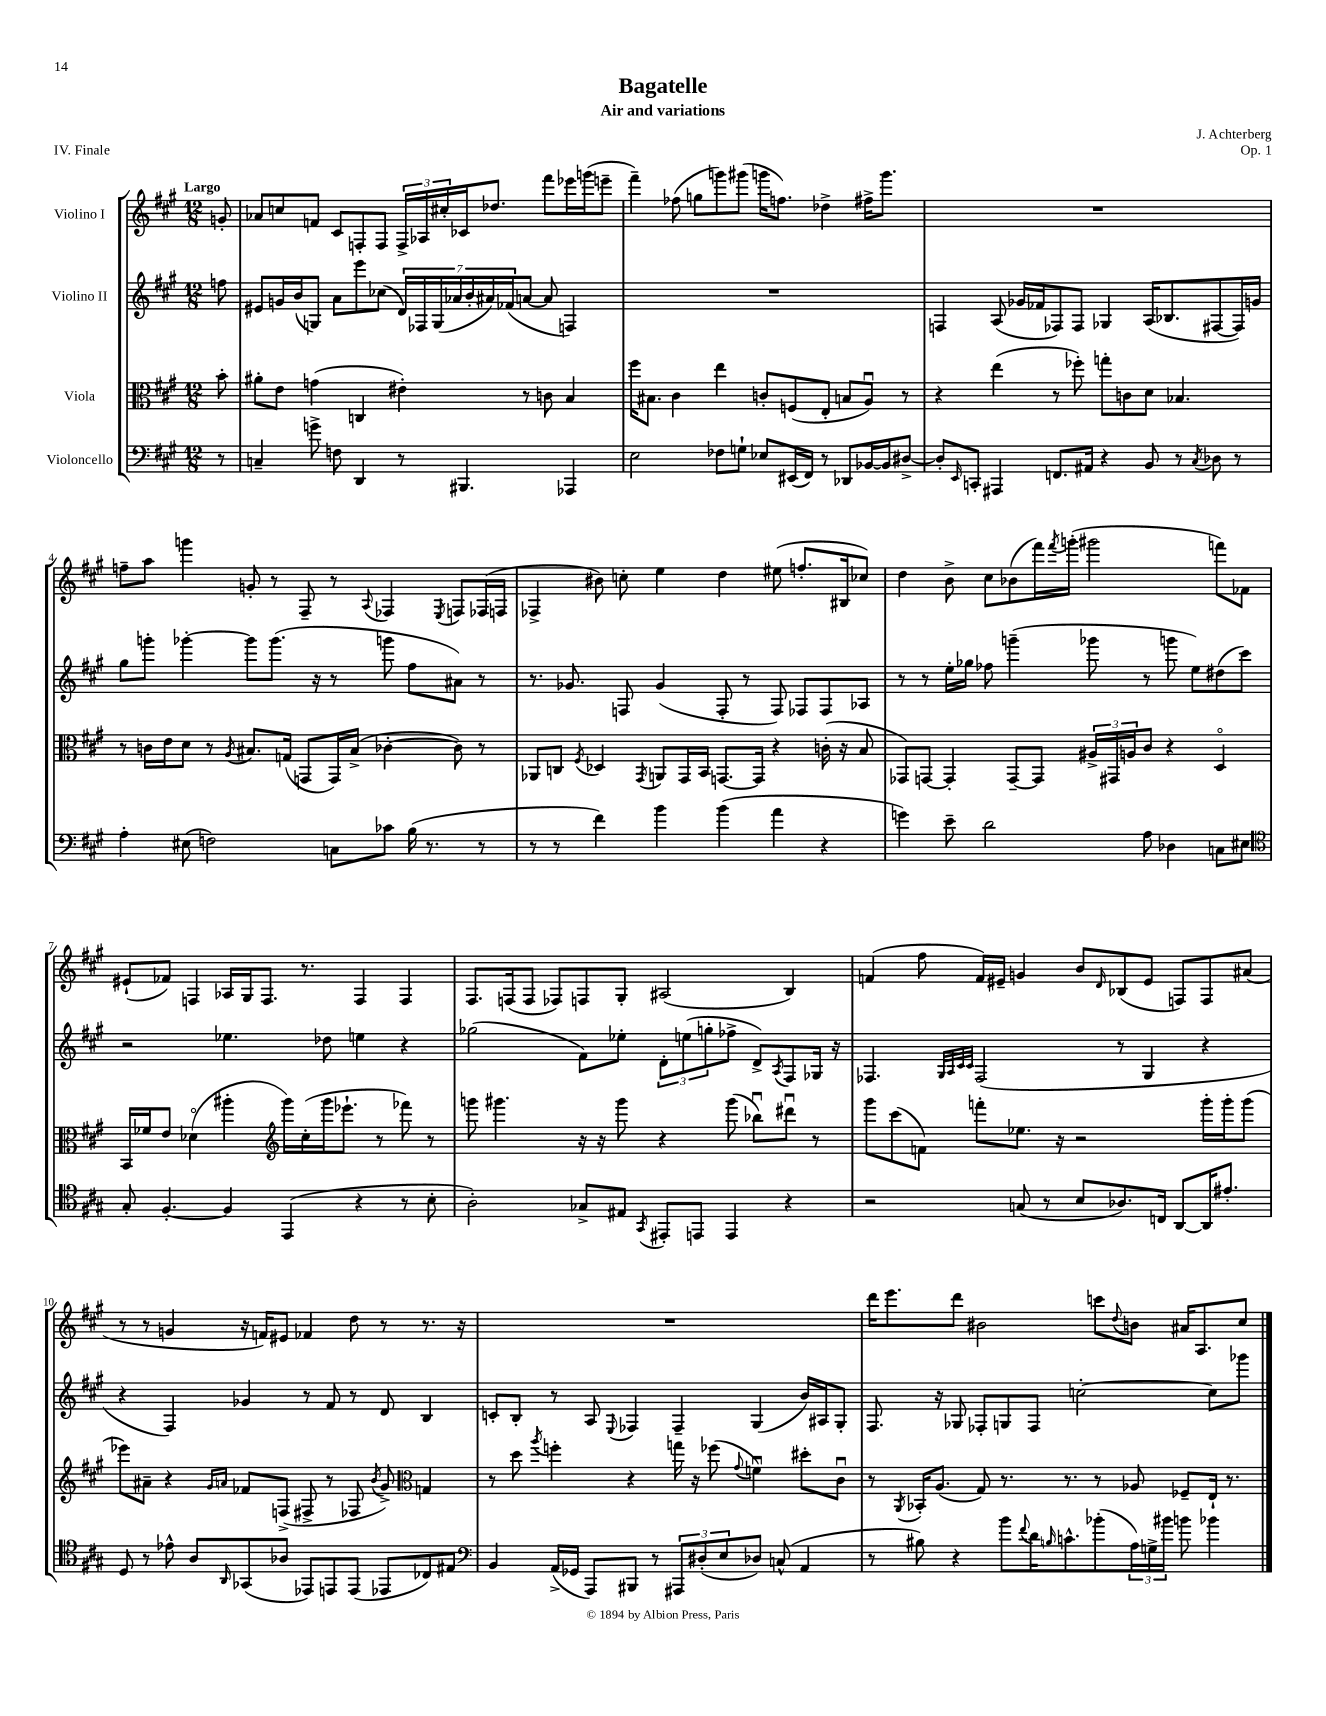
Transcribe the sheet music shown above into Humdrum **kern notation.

**kern	**kern	**kern	**kern
*staff4	*staff3	*staff2	*staff1
*clefF4	*clefC3	*clefG2	*clefG2
*k[f#c#g#]	*k[f#c#g#]	*k[f#c#g#]	*k[f#c#g#]
*M12/8	*M12/8	*M12/8	*M12/8
8r	8b'	8ff	8g'
=	=	=	=
4C~	8a#'	8e#	8a-
.	8e	16g	8cc
.	.	(16b	.
8g^	(4g	8G)	8f
8F	.	8a	8c#
4DD	4C	8eee	8F'
.	.	(8cc-	8F
8r	4e#')	28d)	24F^
.	.	28F-	.
.	.	.	24A-
.	.	(28G	.
.	.	.	24cc#'
.	.	28a-	.
4.BBB#	.	.	16c-
.	.	28b'	.
.	.	28a#)	.
.	.	.	8.dd-
.	.	(28f-	.
.	8r	[8a	.
.	8c	8a]	8fff#
4AAA-	4B	4F)	16eee-
.	.	.	(16ggg
.	.	.	8eee~
=	=	=	=
2E	16ff#	1.r	4fff#~)
.	8.B#	.	.
.	4c#	.	(8ff-
.	.	.	8gg
8F-	4ee	.	8ggg)
8G`	.	.	(8ggg#
8E-	8c'	.	16ggg
.	.	.	8.ff)
(16EE#	(8F	.	.
16FF#)	.	.	.
8r	8E'	.	4dd-^
8DD-	8B	.	.
[16BB-	8Au)	.	16ff#^
16BB-]	.	.	8.ggg
[8D#^	8r	.	.
=	=	=	=
8D#']	4r	4F	1.r
16qqEE	.	.	.
8CC'	.	.	.
4AAA#	(4ee	(8A	.
.	.	16g-	.
.	.	16f-	.
8.FF	8r	8F-)	.
.	8ff-')	8F-	.
16AA#	.	.	.
4r	8gg'	4G-	.
.	8c	.	.
8BB	8d	(16A	.
.	.	8.B-	.
8r	4.B-	.	.
8qC#	.	.	.
8D-	.	[8F#	.
8r	.	16F#])	.
.	.	16g	.
=	=	=	=
4A'	8r	8gg#	8ff~
.	16c	8ggg'	8aa
.	16e	.	.
(8E#	8d	[4ggg-'	4ggg
2F)	8r	.	.
.	8qA	.	.
.	8.B#	8ggg-]	8g'
.	.	(8.ggg-	8r
.	(16G	.	.
.	8GG	.	8F#~
.	.	16r	.
8C	16GG)	8r	8r
.	(16B#^	.	.
.	.	.	8qqA
8c-	[4c-'	8ggg	4F-
(16B	.	8ff#	.
8.r	.	.	.
.	.	.	8qE
.	8c-])	8a#)	8F
8r	8r	8r	(16F-
.	.	.	16F
=	=	=	=
8r	8AA-	8.r	4F-^
8r	8C	.	.
.	.	8.g-	.
.	8qF#	.	.
4f#)	4D-	.	8b#)
.	.	8F	8cc'
.	8qGG#	.	.
4b	8AA	(4g-	4ee
.	16GG#	.	.
.	16BB	.	.
(4b	[8.GG	8F'	4dd
.	.	8r	.
.	16GG]	.	.
4a	4r	8F)	(8ee#
.	.	8F-	8.ff'
4r	(16c'	8F-	.
.	16r	.	16B#
.	8B	8A-	8cc-)
=	=	=	=
4g)	8GG-)	8r	4dd
.	[8GG	8r	.
8e~	4GG']	16ee'	8b^
.	.	16gg-	.
2d	.	8ff-	8cc#
.	[8GG~	(4ggg~	(8b-
.	8GG]	.	16fff#)
.	.	.	8qfff#
.	.	.	(16ggg'
.	24A#^	8ggg-	2ggg#
.	24GG#	.	.
.	24A	.	.
8A	8c#	8r	.
4D-	4r	8ggg	.
.	.	8ee)	.
8C	4Do	(8dd#	8fff)
8E#	.	8ccc#)	8f-
=	=	=	=
*clefC4	*	*	*
8G#'	16BB	2r	(8e#`
.	16f-	.	.
[4.F#'	8e	.	8f-)
.	(4d-o	.	4F
4F#]	4aa#'	4.ee-	16A-
.	.	.	16G#
.	.	.	8.F
*	*clefG2	*	*
(4EE	16ggg#)	.	.
.	(16cc#'	.	8.r
.	16ggg#	8dd-	.
.	8.eee-`	.	.
4r	.	4ee	4F
.	8r	.	.
8r	8fff-)	4r	4F
8B'	8r	.	.
=	=	=	=
2A')	8ggg	(2gg-	8.F#
.	4.ggg#	.	.
.	.	.	(16F
.	.	.	8F
.	.	.	8F-)
8G-^	16r	8f#)	8F
.	16r	.	.
8E#	8ggg#	8ee-'	8G#'
8qGG#	.	.	.
8EE#'	4r	12d'	(2A#
.	.	(12ee	.
8EE	.	.	.
.	.	12gg'	.
4EE	(8ggg#	8ff-^	.
.	8bb-u)	8d^)	.
.	.	8qA	.
4r	8ddd#u	8F#	4B)
.	8r	16G-	.
.	.	16r	.
=	=	=	=
2r	8ggg#	4.F-	(4f
.	(8ccc#	.	.
.	8f)	.	8ff#
.	.	32qqG#	.
.	.	32qqA	.
.	.	32qqc#	.
.	.	32qqc#	.
.	8fff'	(2F-	16f)
.	.	.	16e#~
(8G	8.ee-	.	4g
8r	.	.	.
.	16r	.	.
8B	2r	.	8b
.	.	.	16qqd
8.A-)	.	8r	(8B-
.	.	4G#	8e#
16C	.	.	.
[8AA	.	.	8F)
16AA]	16ggg#'	4r	8F
8.e#'	16ggg#'	.	.
.	(8ggg#	.	(8a#
=	=	=	=
8D	8eee-)	4r	8r
8r	8a#~	.	8r
8e-^^	4r	4F#)	4g
8A	.	.	.
.	16qqg#	.	.
16qqAA	16qqa	.	.
(8GG-	8f-	4g-	16r
.	.	.	16f)
8A-	(8F^	.	8e#
8EE-)	8F#^	8r	4f-
8EE	8r	8f#	.
(8EE	8F-	8r	8dd
.	8qb	.	.
8EE-	8g#^)	8d	8r
*	*clefC3	*	*
8C-)	4G	4B	8.r
8E#	.	.	.
.	.	.	16r
=	=	=	=
*clefF4	*	*	*
4BB	8r	8c'	1.r
.	8dd	8B'	.
.	8qaa	.	.
(16AA^	4ff'	8r	.
16GG-	.	.	.
8AAA)	.	8A	.
.	.	8qqE	.
8BBB#	4r	4F-	.
8r	.	.	.
12AAA#	16gg	4F-~	.
.	16r	.	.
(12D#'	.	.	.
.	(8ff-	.	.
12E	.	.	.
.	8qqg#	.	.
8D-)	4fu)	(4G#	.
(8C^^	.	.	.
4AA	8dd#'	16b)	.
.	.	16A#	.
.	8c#u	8G#'	.
=	=	=	=
8r	8r	8.F#	16ddd
.	.	.	8.eee
.	8qAA	.	.
8B#)	16BB-'	.	.
.	(8.A	16r	.
4r	.	8G-	8ddd
.	8G#)	8F-'	2b#
8b	8.r	8G	.
8qqf#	.	.	.
16d	.	8F-	.
16qqB	.	.	.
8.c^^	8.r	.	.
.	.	[2cc'	.
(8b-'	8r	.	8ccc
.	.	.	8qqdd
24A)	8A-	.	8b
24G^	.	.	.
24b#	.	.	.
8b	8F-~	.	16a#
.	.	.	8.A
4b-	16E`	8cc]	.
.	8.r	.	.
.	.	8ggg-	8cc#
==	==	==	==
*-	*-	*-	*-
